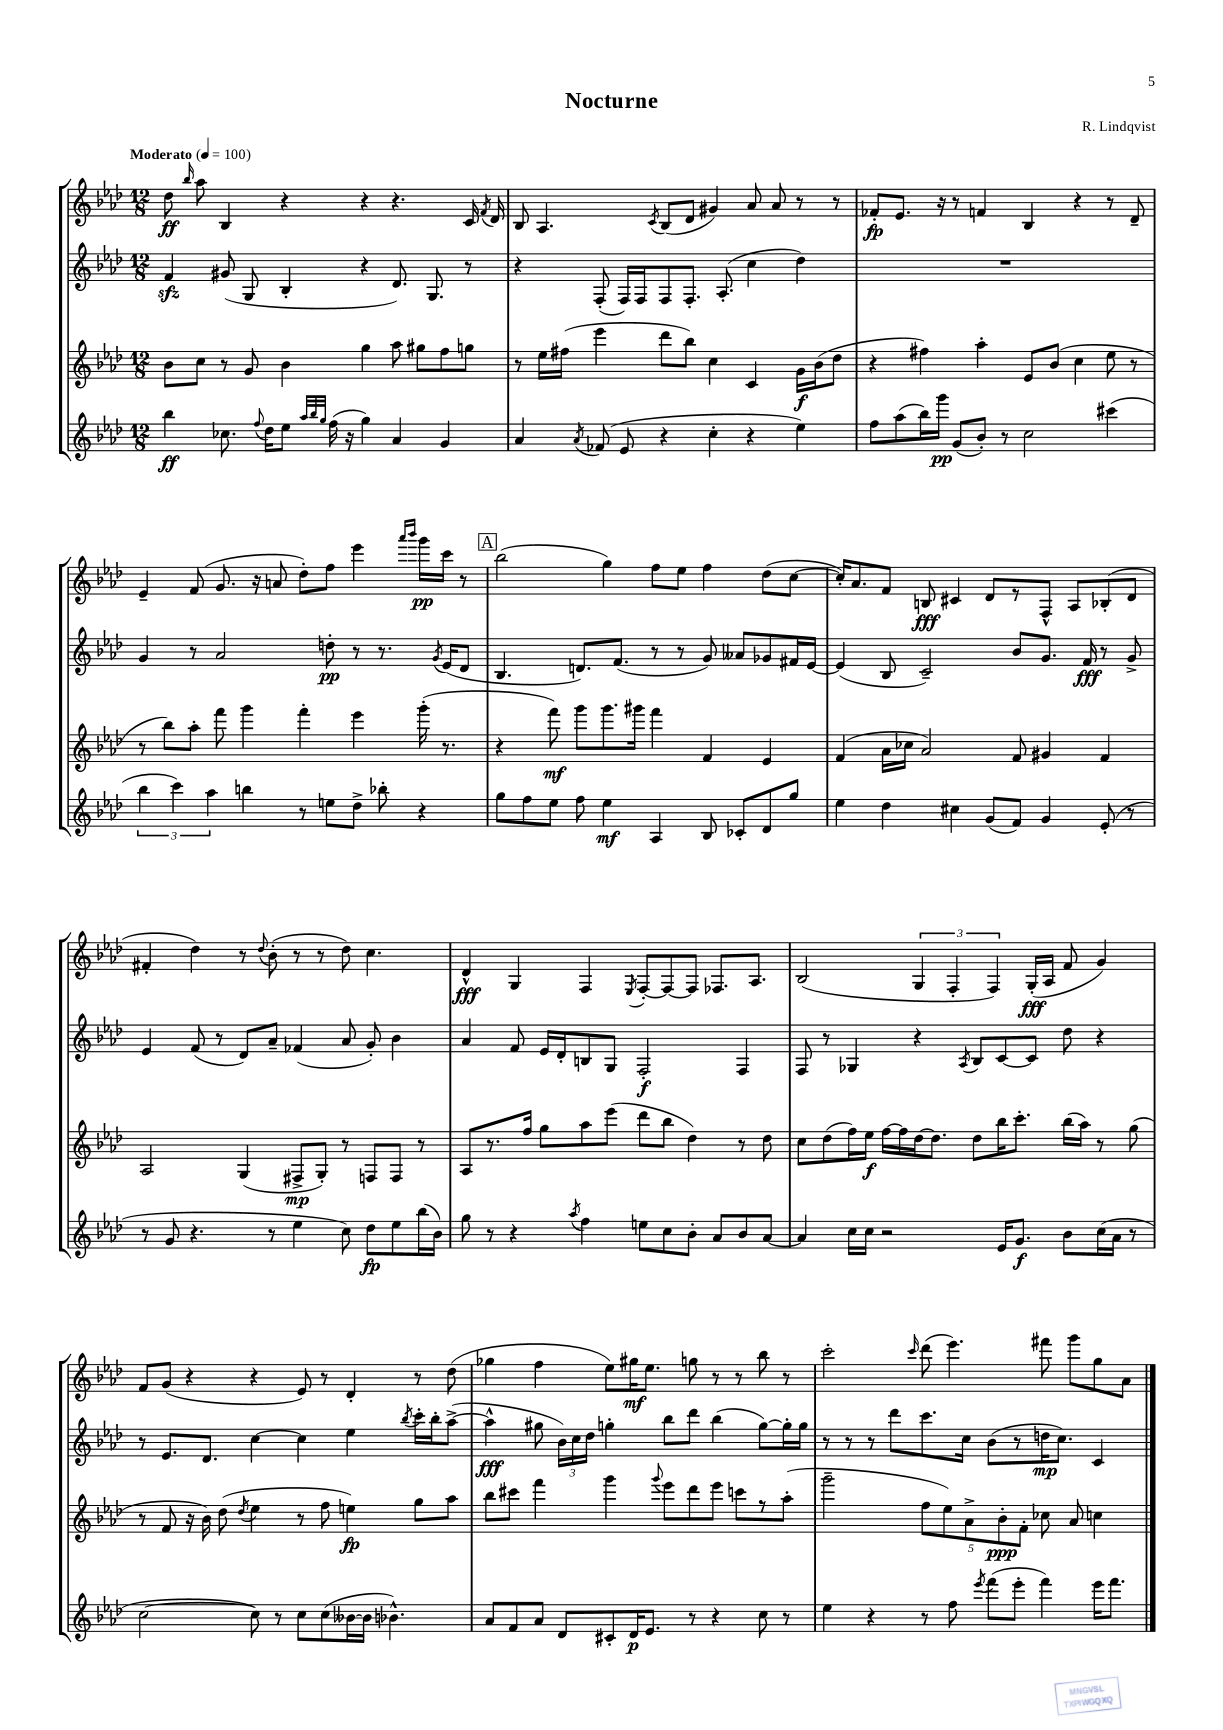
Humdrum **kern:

**kern	**dynam	**kern	**dynam	**kern	**dynam	**kern	**dynam
*part4	*part4	*part3	*part3	*part2	*part2	*part1	*part1
*staff4	*staff4	*staff3	*staff3	*staff2	*staff2	*staff1	*staff1
*clefG2	*	*clefG2	*	*clefG2	*	*clefG2	*
*k[b-e-a-d-]	*	*k[b-e-a-d-]	*	*k[b-e-a-d-]	*	*k[b-e-a-d-]	*
*M12/8	*	*M12/8	*	*M12/8	*	*M12/8	*
*MM100	*	*MM100	*	*MM100	*	*MM100	*
=1	=1	=1	=1	=1	=1	=1	=1
!	!	!	!	!	!	!LO:TX:a:B:t=Moderato	!
4bb-\	ff	8b-\L	.	4fzz/	.	8dd-\	ff
.	.	.	.	.	.	16qqbb-/	.
.	.	8cc\J	.	.	.	8aa-\	.
8.cc-X\	.	8r	.	(8g#X/	.	4B-/	.
.	.	8g/	.	8G/	.	.	.
8qqff/	.	.	.	.	.	.	.
16dd-\KL	.	.	.	.	.	.	.
8ee-\J	.	4b-\	.	4B-'/	.	4r	.
32qqaa-/LLL	.	.	.	.	.	.	.
32qqbb-/	.	.	.	.	.	.	.
32qqgg/JJJ	.	.	.	.	.	.	.
(16ff\	.	.	.	.	.	.	.
16r	.	.	.	.	.	.	.
4gg\)	.	4gg\	.	4r	.	4r	.
4a-/	.	8aa-\	.	8.d-/)	.	4.r	.
.	.	8gg#X\L	.	.	.	.	.
.	.	.	.	8.G/	.	.	.
4g/	.	8ff\	.	.	.	.	.
.	.	8ggn\J	.	8r	.	16c/	.
.	.	.	.	.	.	8qf/	.
.	.	.	.	.	.	16d-/	.
=2	=2	=2	=2	=2	=2	=2	=2
4a-/	.	8r	.	4r	.	8B-/	.
.	.	16ee-\LL	.	.	.	4.A-/	.
.	.	(16ff#X\JJ	.	.	.	.	.
8qa-/	.	.	.	.	.	.	.
(8f-X/	.	4eee-\	.	(8F'/	.	.	.
8e-/	.	.	.	16F/LL)	.	.	.
.	.	.	.	16F/J	.	.	.
.	.	.	.	.	.	8qc/	.
4r	.	8ddd-\L	.	8F/	.	(8B-/L	.
.	.	8bb-\J)	.	8.F'/J	.	8d-/J	.
4cc'\	.	4cc\	.	.	.	4g#X/)	.
.	.	.	.	(8.A-'/	.	.	.
4r	.	4c/	.	4cc\	.	8a-/	.
.	.	.	.	.	.	8a-/	.
4ee-\)	.	16g\LL	f	4dd-\)	.	8r	.
.	.	(16b-\J	.	.	.	.	.
.	.	8dd-\J	.	.	.	8r	.
=3	=3	=3	=3	=3	=3	=3	=3
8ff\L	.	4r	.	1.r	.	8f-X'/L	fp
(8aa-\	.	.	.	.	.	8.e-/J	.
16bb-\L)	.	4ff#X\)	.	.	.	.	.
16ggg\JJ	pp	.	.	.	.	16r	.
(8g/L	.	.	.	.	.	8r	.
8b-'/J)	.	4aa-'\	.	.	.	4fn/	.
8r	.	.	.	.	.	.	.
2cc\	.	8e-/L	.	.	.	4B-/	.
.	.	(8b-/J	.	.	.	.	.
.	.	4cc\	.	.	.	4r	.
(4ccc#X\	.	8ee-\	.	.	.	8r	.
.	.	8r	.	.	.	8d-~/	.
!!LO:LB:g=z
=4	=4	=4	=4	=4	=4	=4	=4
6bb-\	.	8r	.	4g/	.	4e-~/	.
.	.	8bb-\L)	.	.	.	.	.
6ccc\)	.	.	.	.	.	.	.
.	.	8aa-'\J	.	8r	.	(8f/	.
6aa-\	.	.	.	.	.	.	.
.	.	8fff\	.	2a-/	.	8.g/	.
4bbn\	.	4ggg\	.	.	.	.	.
.	.	.	.	.	.	16r	.
.	.	.	.	.	.	8an/	.
8r	.	4fff'\	.	.	.	8dd-'\L)	.
8een\L	.	.	.	8ddn'\	pp	8ff\J	.
8dd-^\J	.	4eee-\	.	8r	.	4eee-\	.
8bb-X'\	.	.	.	8.r	.	.	.
.	.	.	.	.	.	16qqaaa-/LL	.
.	.	.	.	.	.	16qqbbb-/JJ	.
4r	.	(16ggg'\	.	.	.	16ggg\LL	pp
.	.	.	.	8qg/	.	.	.
.	.	8.r	.	(16e-/KL	.	16ccc\JJ	.
.	.	.	.	8d-/J	.	8r	.
!!LO:REH:place=s1:t=A
=5	=5	=5	=5	=5	=5	=5	=5
8gg\L	.	4r	.	4.B-/	.	(2bb-\	.
8ff\	.	.	.	.	.	.	.
8ee-\J	.	8fff\)	mf	.	.	.	.
8ff\	.	8ggg\L	.	8.dn/L)	.	.	.
4ee-\	mf	8.ggg\	.	.	.	4gg\)	.
.	.	.	.	(8.f/J	.	.	.
.	.	16ggg#X\Jk	.	.	.	.	.
4A-/	.	4fff\	.	8r	.	8ff\L	.
.	.	.	.	8r	.	8ee-\J	.
8B-/	.	4f/	.	8g/)	.	4ff\	.
8c-X'/L	.	.	.	8a--X/L	.	.	.
8d-/	.	4e-/	.	8g-X/	.	(8dd-\L	.
8gg/J	.	.	.	16f#X/L	.	[8cc\J	.
.	.	.	.	[16e-/JJ	.	.	.
=6	=6	=6	=6	=6	=6	=6	=6
4ee-\	.	(4f/	.	(4e-/]	.	16cc'/KL])	.
.	.	.	.	.	.	8.a-/	.
4dd-\	.	16a-\LL	.	8B-/	.	8f/J	.
.	.	16cc-X\JJ	.	.	.	.	.
.	.	2a-/)	.	2c~/)	.	8Bn/	fff
4cc#X\	.	.	.	.	.	4c#X/	.
(8g/L	.	.	.	.	.	8d-/L	.
8f/J)	.	8f/	.	8b-/L	.	8r	.
4g/	.	4g#X/	.	8.g/J	.	8F^^/J	.
.	.	.	.	.	.	8A-/L	.
.	.	.	.	16f/	fff	.	.
(8e-'/	.	4f/	.	8r	.	(8B-X'/	.
8r	.	.	.	8g^/	.	8d-/J	.
!!LO:LB:g=z
=7	=7	=7	=7	=7	=7	=7	=7
8r	.	2A-/	.	4e-/	.	4f#X'/	.
8g/	.	.	.	.	.	.	.
4.r	.	.	.	(8f/	.	4dd-\)	.
.	.	.	.	8r	.	.	.
.	.	(4G/	.	8d-/L)	.	8r	.
.	.	.	.	.	.	8qqdd-/	.
8r	.	.	.	8a-~/J	.	(8b-'\	.
4ee-\	.	8F#X^/L	mp	(4f-X/	.	8r	.
.	.	8G'/J)	.	.	.	8r	.
8cc\)	.	8r	.	8a-/	.	8dd-\)	.
8dd-\L	fp	8Fn/L	.	8g'/)	.	4.cc\	.
8ee-\	.	8F/J	.	4b-\	.	.	.
(16bb-\L	.	8r	.	.	.	.	.
16b-\JJ)	.	.	.	.	.	.	.
=8	=8	=8	=8	=8	=8	=8	=8
8gg\	.	8A-/L	.	4a-/	.	4d-^^/	fff
8r	.	8.r	.	.	.	.	.
4r	.	.	.	8f/	.	4G/	.
.	.	16ff/Jk	.	.	.	.	.
.	.	8gg\L	.	16e-/LL	.	.	.
.	.	.	.	16d-'/J	.	.	.
8qaa-/	.	.	.	.	.	.	.
4ff\	.	8aa-\	.	8Bn/	.	4F/	.
.	.	(8eee-\J	.	8G/J	.	.	.
.	.	.	.	.	.	8qE-/	.
8een\L	.	8ddd-\L	.	2F'/	f	[8F'/L	.
8cc\	.	8bb-\J	.	.	.	8F/_	.
8b-'\J	.	4dd-\)	.	.	.	8F/J]	.
8a-/L	.	.	.	.	.	8.F-X/L	.
8b-/	.	8r	.	4F/	.	.	.
.	.	.	.	.	.	8.A-/J	.
[8a-/J	.	8dd-\	.	.	.	.	.
=9	=9	=9	=9	=9	=9	=9	=9
4a-/]	.	8cc\L	.	8F/	.	(2B-/	.
.	.	(8dd-\	.	8r	.	.	.
16cc\LL	.	16ff\L)	.	4G-X/	.	.	.
16cc\JJ	.	16ee-\JJ	f	.	.	.	.
2r	.	[16ff\LL	.	.	.	.	.
.	.	16ff\]	.	.	.	.	.
.	.	[16dd-\J	.	4r	.	6G/	.
.	.	8.dd-\J]	.	.	.	.	.
.	.	.	.	.	.	6F'/	.
.	.	.	.	8qA-/	.	.	.
.	.	8dd-\L	.	8B-/L	.	.	.
.	.	.	.	.	.	6F/)	.
16e-/KL	.	16bb-\K	.	[8c/	.	.	.
8.g/J	f	8.ccc'\J	.	.	.	.	.
.	.	.	.	8c/J]	.	(16G'/LL	fff
.	.	.	.	.	.	16A-/JJ	.
8b-\L	.	(16bb-\LL	.	8dd-\	.	8f/	.
.	.	16aa-\JJ)	.	.	.	.	.
(16cc\L	.	8r	.	4r	.	4g/)	.
16a-\JJ	.	.	.	.	.	.	.
8r	.	(8gg\	.	.	.	.	.
!!LO:LB:g=z
=10	=10	=10	=10	=10	=10	=10	=10
[2cc\	.	8r	.	8r	.	8f/L	.
.	.	8f/	.	8.e-/L	.	(8g/J	.
.	.	16r	.	.	.	4r	.
.	.	16b-\)	.	8.d-/J	.	.	.
.	.	(8dd-\	.	.	.	.	.
.	.	8qdd-/	.	.	.	.	.
8cc\])	.	4ee-\	.	[4cc\	.	4r	.
8r	.	.	.	.	.	.	.
8cc\L	.	8r	.	4cc\]	.	8e-/)	.
(8cc\	.	8ff\	.	.	.	8r	.
[16b--X\L	.	4een\)	fp	4ee-\	.	4d-'/	.
16b--\JJ]	.	.	.	.	.	.	.
4.b-X^^\)	.	.	.	.	.	.	.
.	.	.	.	8qbb-/	.	.	.
.	.	8gg\L	.	16ccc'\LL	.	8r	.
.	.	.	.	16bb-'\J	.	.	.
.	.	8aa-\J	.	([8aa-^\J	.	(8dd-\	.
=11	=11	=11	=11	=11	=11	=11	=11
8a-/L	.	8bb-\L	.	4aa-^^\]	fff	4gg-X\	.
8f/	.	8ccc#X\J	.	.	.	.	.
8a-/J	.	4fff\	.	8gg#X\	.	4ff\	.
8d-/L	.	.	.	24b-\LL)	.	.	.
.	.	.	.	24cc\	.	.	.
.	.	.	.	24dd-\JJ	.	.	.
8c#X'/	.	4ggg\	.	4ggn'\	.	8ee-\L)	.
16d-/K	p	.	.	.	.	16gg#X\K	mf
8.e-/J	.	.	.	.	.	8.ee-\J	.
.	.	8qqggg/	.	.	.	.	.
.	.	8eee-\L	.	8bb-\L	.	.	.
8r	.	8ddd-\	.	8ddd-\J	.	8ggn\	.
4r	.	8eee-\J	.	(4bb-\	.	8r	.
.	.	8cccn\L	.	.	.	8r	.
8cc\	.	8r	.	[8gg\L)	.	8bb-\	.
8r	.	(8aa-'\J	.	16gg'\L]	.	8r	.
.	.	.	.	16gg\JJ	.	.	.
=12	=12	=12	=12	=12	=12	=12	=12
4ee-\	.	2ggg~\	.	8r	.	2ccc'\	.
.	.	.	.	8r	.	.	.
4r	.	.	.	8r	.	.	.
.	.	.	.	8ddd-\L	.	.	.
.	.	.	.	.	.	16qqccc/	.
8r	.	10ff\L	.	8.ccc\	.	(8ddd-\	.
.	.	10ee-\)	.	.	.	.	.
8ff\	.	.	.	.	.	4.eee-\)	.
.	.	.	.	16cc\Jk	.	.	.
.	.	10a-^\	.	.	.	.	.
8qeee-/	.	.	.	.	.	.	.
(8fff\L	.	.	.	(8b-\L	.	.	.
.	.	10b-'\	ppp	.	.	.	.
8eee-'\J	.	.	.	8r	.	.	.
.	.	10f'\J	.	.	.	.	.
4fff\)	.	8cc-X\	.	16ddn\K	mp	8fff#X\	.
.	.	.	.	8.cc\J)	.	.	.
.	.	8a-/	.	.	.	8ggg\L	.
16eee-\KL	.	4ccn\	.	4c/	.	8gg\	.
8.fff\J	.	.	.	.	.	.	.
.	.	.	.	.	.	8a-\J	.
==	==	==	==	==	==	==	==
*-	*-	*-	*-	*-	*-	*-	*-
